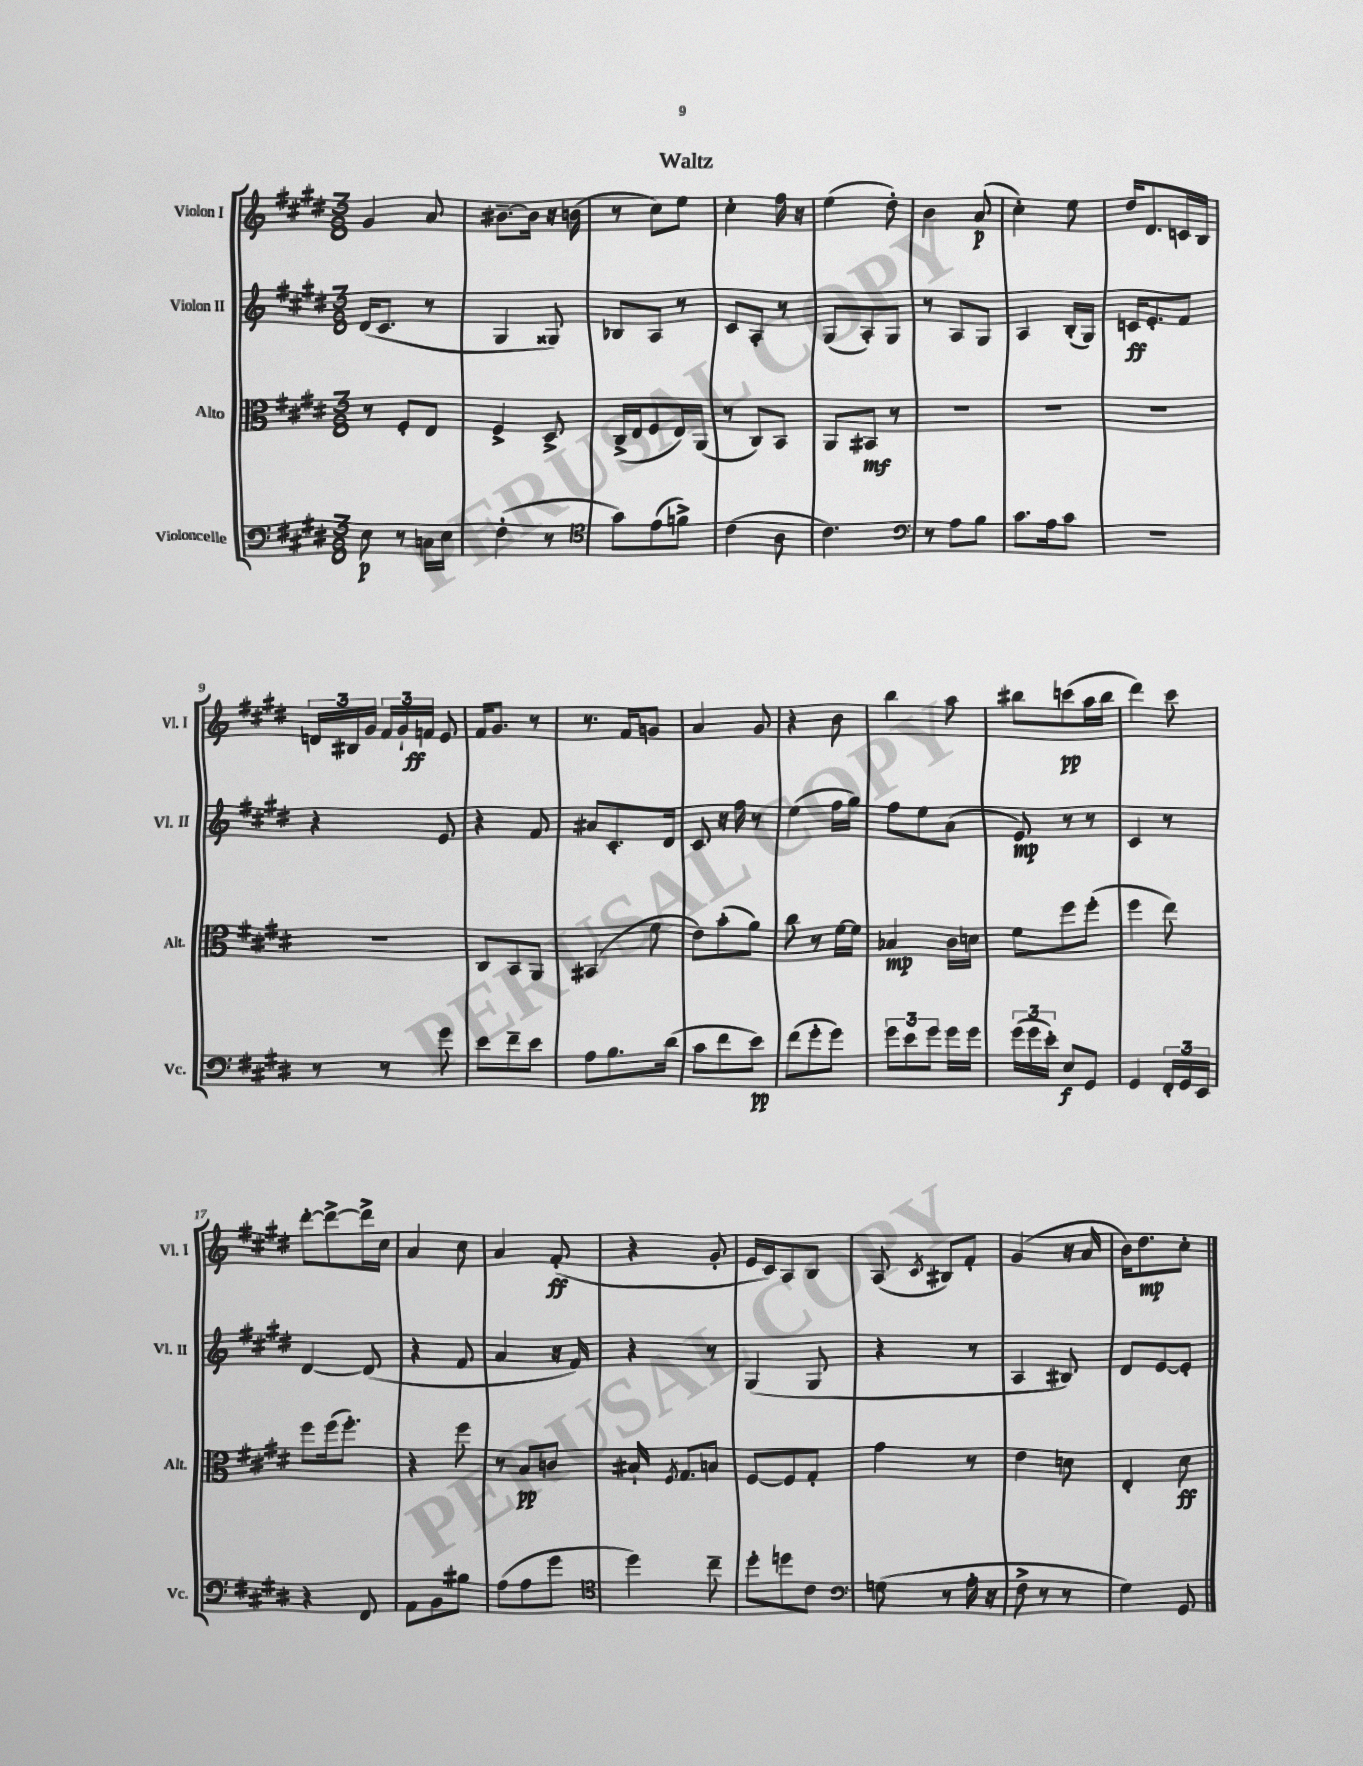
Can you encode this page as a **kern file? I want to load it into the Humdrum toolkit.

**kern	**kern	**kern	**kern
*staff4	*staff3	*staff2	*staff1
*clefF4	*clefC3	*clefG2	*clefG2
*k[f#c#g#d#]	*k[f#c#g#d#]	*k[f#c#g#d#]	*k[f#c#g#d#]
*M3/8	*M3/8	*M3/8	*M3/8
8E	8r	(16d#	4g#
.	.	8.c#	.
8r	8F#'	.	.
16C	8E	8r	8a
16E	.	.	.
=	=	=	=
(4F#'	4F#^	4G#	[8.b#~
.	.	.	16b#]
8r	8D#^	8G##)	16r
.	.	.	(16b
=	=	=	=
*clefC4	*	*	*
8g#)	(16C#^	8B-	8r
.	16E	.	.
(8e	8F#	8A	8cc#)
8f^)	16E)	8r	8ee
.	(16AA	.	.
=	=	=	=
(4c#	8r	8c#	4cc#'
.	8C#)	8A'	.
8A	8BB	8r	16ff#
.	.	.	16r
=	=	=	=
4.c#)	8AA	(8G#	(4ee
.	8BB#	8A')	.
.	8r	8G#	8dd#')
=	=	=	=
*clefF4	*	*	*
8r	4.r	8r	4b
8A	.	8A	.
8B	.	8G#	(8a
=	=	=	=
8.c#	4.r	4A	4cc#')
16A	.	.	.
8c#	.	(16B'	8ee
.	.	16G#)	.
=	=	=	=
4.r	4.r	16c	16dd#
.	.	8.e'	8.d#
.	.	8f#	16c
.	.	.	16B
=	=	=	=
8r	4.r	4r	24d
.	.	.	24B#
.	.	.	24g#
8r	.	.	24f#
.	.	.	24g#`
.	.	.	24f
8g#	.	8e	8e
=	=	=	=
8e	8C#	4r	16f#
.	.	.	8.g#
8f#~	8BB	.	.
8e	8AA	8f#	8r
=	=	=	=
8A	(4BB#	8a#	8.r
8.B	.	8.c#'	.
.	.	.	16f#
.	8f#	.	8g
(16d#	.	16d#	.
=	=	=	=
8c#	8e)	8c#	4a
8f#	(8b'	16r	.
.	.	16ff#	.
8e)	8a)	8r	8g#
=	=	=	=
(8f#	8cc#	(4ee	4r
8g#'	8r	.	.
8g#)	[16f#	16ff#	8b
.	16f#]	16gg#)	.
=	=	=	=
12g#	4B-	8ff#	4bb
12e	.	.	.
.	.	8ee	.
12g#	.	.	.
16g#	16c#	(8a	8aa
16g#	16d	.	.
=	=	=	=
(24g#	8f#	8e)	8bb#
24g#	.	.	.
24e')	.	.	.
8E	8ff#	8r	(8ccc
8GG#	(8ff#'	8r	16aa
.	.	.	16bb#
=	=	=	=
4GG#	4ff#	4c#	4ddd#)
24FF#'	8ee)	8r	8ccc#
24GG#	.	.	.
24EE	.	.	.
=	=	=	=
4r	8ff#	[4d#	[8ddd#'
.	(16ff#	.	8ddd#^_
.	8.ff#')	.	.
8FF#	.	(8d#]	16ddd#^]
.	.	.	16cc#
=	=	=	=
8AA	4r	4r	4a
8BB	.	.	.
8B#	8ff#	8f#	8cc#
=	=	=	=
(8A	8r	4a	4a
8A	8B	.	.
8g#	8c	16r	(8f#'
.	.	16f#)	.
=	=	=	=
*clefC4	*	*	*
4dd#)	16B#`	4r	4r
.	8qF#	.	.
.	8.G#	.	.
8cc#~	8B	8r	8g#'
=	=	=	=
8dd#'	[8F#	(4G#	16e
.	.	.	16c#)
8dd	8F#]	.	8A
8c#	8G#'	8G#	8B
=	=	=	=
*clefF4	*	*	*
(8G	4g#	4r	(8A
.	.	.	8qc#
8r	.	.	8B#)
16A'	8r	8r	8f#'
16r	.	.	.
=	=	=	=
8F#^	4e	4A	(4g#
8r	.	.	.
8r	8d	8B#)	16r
.	.	.	16a
=	=	=	=
4G#)	4E'	8d#	16b)
.	.	.	8.dd#
.	.	[8e	.
8GG#	8d#	8e']	8cc#'
==	==	==	==
*-	*-	*-	*-
